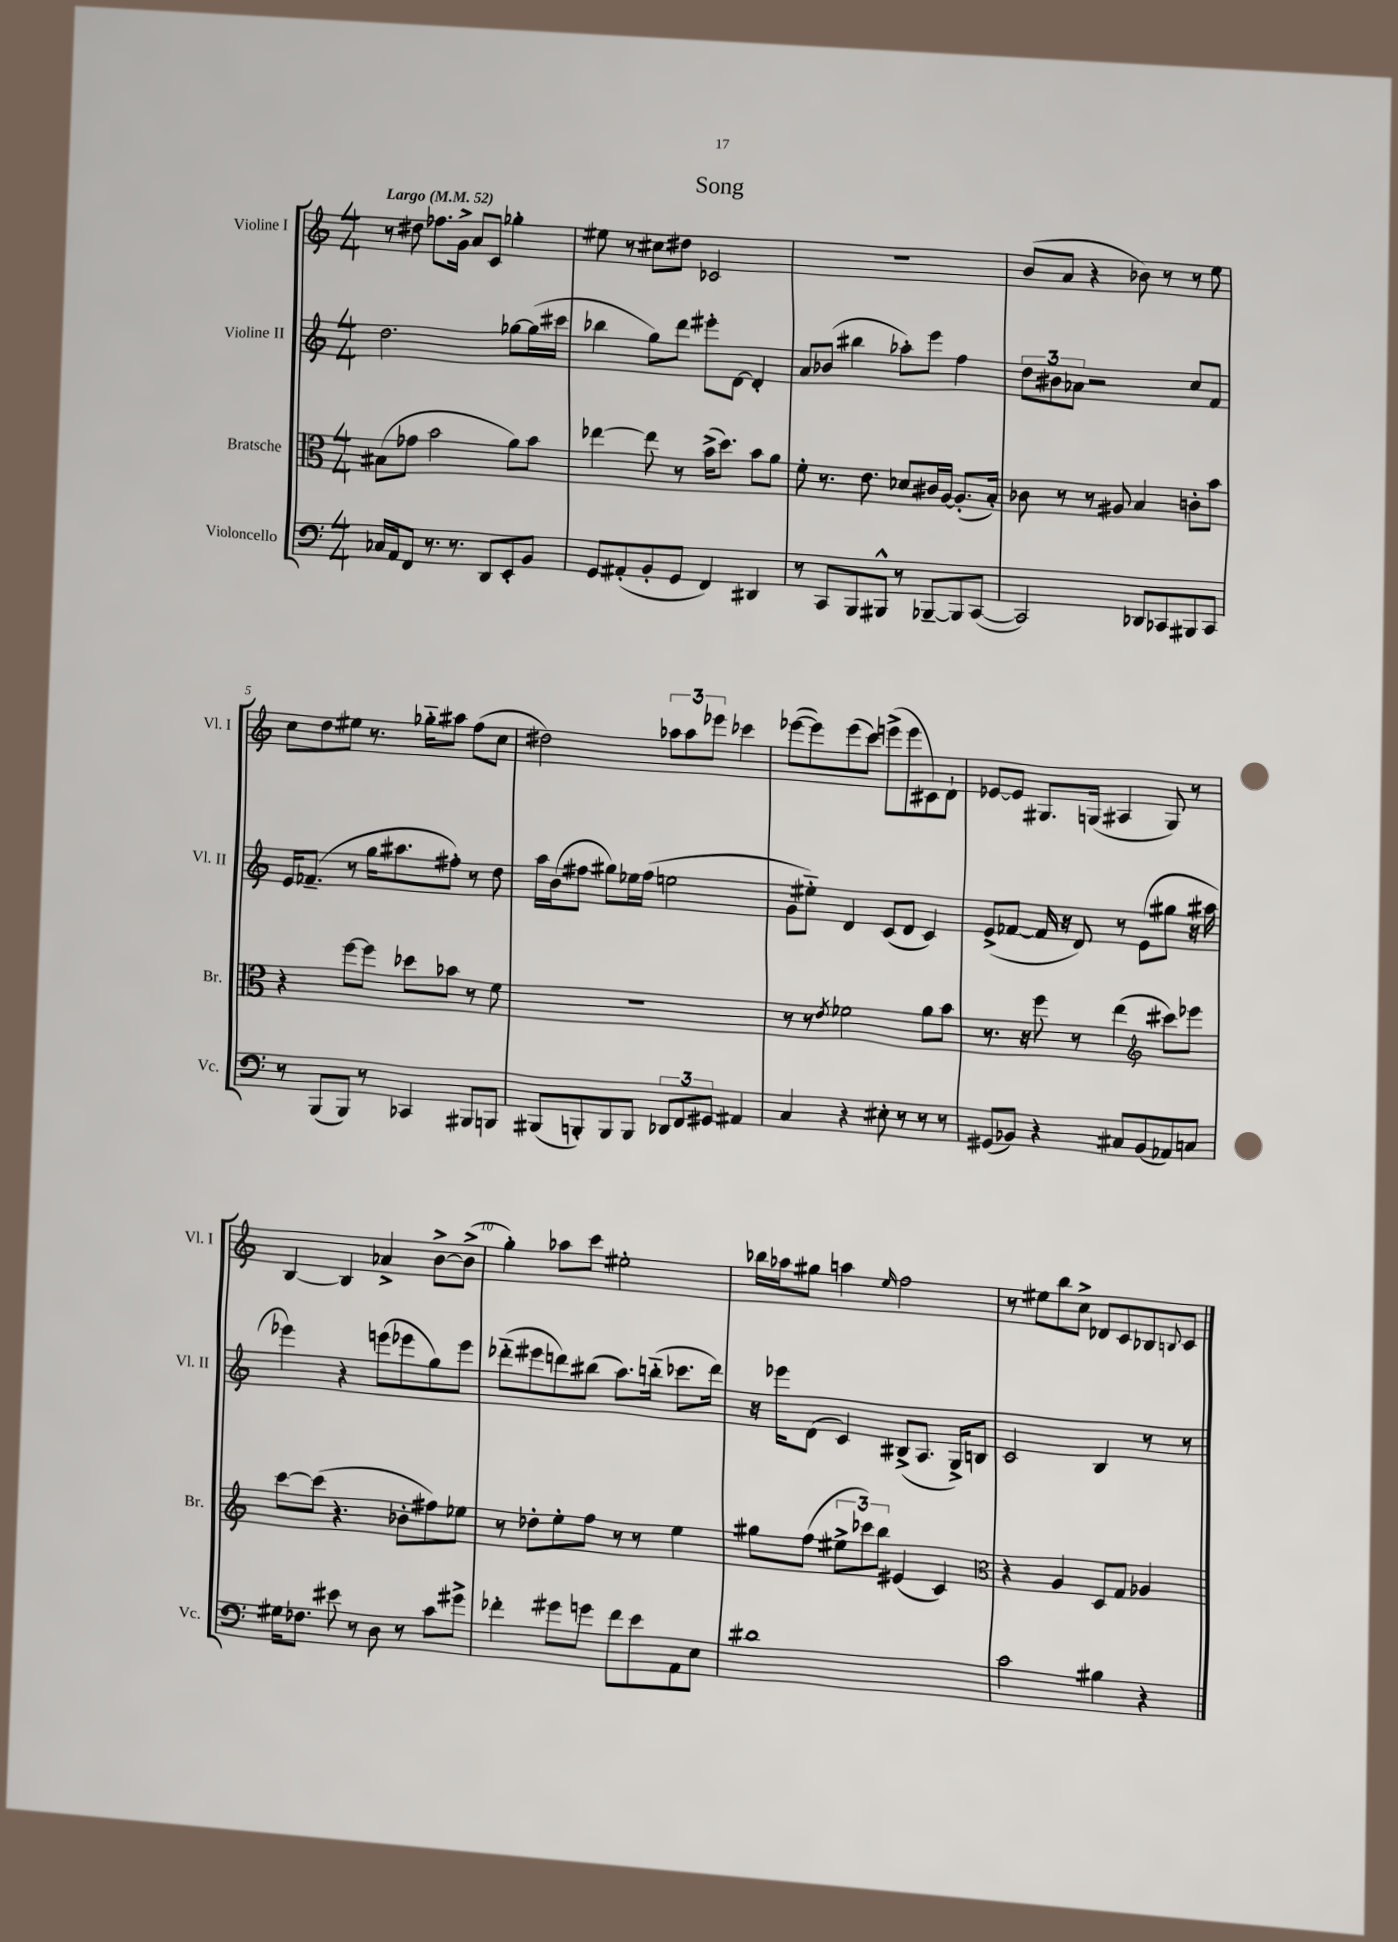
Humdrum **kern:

**kern	**kern	**kern	**kern
*part4	*part3	*part2	*part1
*staff4	*staff3	*staff2	*staff1
*I"Violoncello	*I"Bratsche	*I"Violine II	*I"Violine I
*I'Vc.	*I'Br.	*I'Vl. II	*I'Vl. I
*clefF4	*clefC3	*clefG2	*clefG2
*k[]	*k[]	*k[]	*k[]
*M4/4	*M4/4	*M4/4	*M4/4
*MM52	*MM52	*MM52	*MM52
=1	=1	=1	=1
!	!	!	!LO:TX:a:B:t=Largo
16C-X/LL	(8B#X\L	2.dd\	8r
16AA/J	.	.	.
8FF/J	8g-X\J	.	8dd#X\
8.r	2b\	.	8.ff-X\L
8.r	.	.	16g^\Jk
.	.	.	8a/L
8DD/L	.	.	8c/J
8EE'/	8a\L)	[8gg-X\L	4gg-X'\
8BB/J	8b\J	(16gg-\L]	.
.	.	16ccc#X\JJ	.
=2	=2	=2	=2
8GG/L	[4ee-X\	4bb-X\	8ee#X\
(8AA#X'/	.	.	8r
8BB'/	8ee-\]	8gg\L)	8cc#X\L
8GG/J	8r	8ddd\J	8dd#X\J
4FF/)	(16b^\KL	8eee#X'\L	2c-X/
.	8.dd\J)	.	.
.	.	[8d\J	.
4DD#X/	8b\L	4d'/]	.
.	8a\J	.	.
=3	=3	=3	=3
8r	8f'\	8a/L	1r
8CC/L	8.r	(8b-X/J	.
8BBB/	.	4bb#X\	.
.	8.e\	.	.
8BBB#X^^/J	.	.	.
8r	8d-X/L	8aa-X'\L)	.
[8BBB-X~/L	16c#X/L	8eee\J	.
.	[16A/JJ	.	.
8BBB-/]	(8.A'/L]	4ff\	.
([8CC/J	.	.	.
.	16B'/Jk)	.	.
=4	=4	=4	=4
2CC/])	8c-X\	12dd\L	(8b/L
.	.	12b#X\	.
.	8r	.	8a/J
.	.	12a-X\J	.
.	8r	2r	4r
.	8A#X/	.	.
8DD-X/L	4B/	.	8b-X\)
8CC-X/	.	.	8r
8BBB#X/	8cn'\L	8cc/L	8r
8CC-/J	8b\J	8f/J	8ee\
!!LO:LB:g=z
=5	=5	=5	=5
8r	4r	16e/KL	8cc\L
.	.	(8.f-X~/J	.
(8BBB/L	.	.	8dd\
8BBB/J)	[8ff\L	8r	8ee#X\J
8r	8ff\J]	16gg\KL	8.r
.	.	8.aa#X\	.
4CC-X/	8dd-X\L	.	.
.	.	.	16gg-X\KL
.	8b-X\J	8ff#X'\J)	8aa#X\J
8BBB#X/L	8r	8r	(8ff\L
8BBBn/J	8f\	8dd\	8cc\J
=6	=6	=6	=6
(8BBB#X/L	1r	16aa\LL	2dd#X\)
.	.	(16b\J	.
8BBBn'/)	.	8ff#X\J	.
8BBB/	.	8gg#X\L)	.
8BBB/J	.	16ee-X\L	.
.	.	(16ff#\JJ	.
12DD-X/L	.	2een\	12aa-X\L
12FF/	.	.	12aa-\
12GG#X/J	.	.	12eee-X\J
4AA#X/	.	.	4ccc-X\
=7	=7	=7	=7
4C/	8r	8g\L	([8eee-X\L
.	8r	8ee#X\J)	8eee-\])
.	8qe/	.	.
4r	2f-X\	4d/	(8eee-\
.	.	.	8ccc\J)
8E#X'\	.	(8c/L	(8eeen^\L
8r	.	8d/J	8eee\
8r	8a\L	4c/)	8c#X\)
8r	8b\J	.	8d`\J
=8	=8	=8	=8
(8GG#X/L	8.r	(8e^/L	[8e-X/L
8BB-X/J)	.	[8f-X/J	8e-/J]
.	16r	.	.
4r	8ff\	16f-/]	8.G#X/L
.	.	16r	.
.	8r	8d/)	.
.	.	.	(16Gn/Jk
8C#X/L	(4ee\	8r	4A#X/
(8BB-/	.	(8e\L	.
*	*clefG2	*	*
8AA-X/)	8ccc#X\L)	8gg#X\J	8G/)
8Cn/J	8eee-X\J	16r	8r
.	.	16aa#X\	.
!!LO:LB:g=z
=9	=9	=9	=9
16G#X\KL	[8ccc\L	4eee-X\)	[4B/
8.F-X\J	.	.	.
.	(8ccc\J]	.	.
8e#X\	4.r	4r	4B/]
8r	.	.	.
8D\	.	(8eeen\L	4a-X^/
8r	8b-X'\L	8eee-X\	.
8c\L	8ff#X\)	8gg\)	[8b^\L
8g#X^\J	8ee-X\J	8eee-\J	(8b^\J]
=10	=10	=10	=10
4f-X'\	8r	(8ddd-X\L	4gg'\)
.	8dd-X'\L	8eee#X\	.
8g#X\L	8ee'\	8dddn\)	8aa-X\L
8gn\J	8ff\J	(8bb#X\J	8ccc\J
8f-\L	8r	8.aa\L)	2ee#X'\
8e\	8r	.	.
.	.	(16bbn\Jk	.
8AA\	4ee\	8.ccc-X\L	.
8E\J	.	.	.
.	.	16ddd\Jk)	.
=11	=11	=11	=11
1d#X	8gg#X\L	16r	16bb-X\LL
.	.	16eee-X\KL	16aa-X\J
.	(8ff\J	(8d\J	8gg#X\J
.	12ee#X^\L	4c/)	4aan\
.	12ccc-X\)	.	.
.	12bb\J	.	.
.	.	.	16qqee/
.	(4e#X/	(8B#X^/L	2ff\
.	.	8.A/J	.
.	4c/)	.	.
.	.	16G^/KL)	.
.	.	8Bn/J	.
=12	=12	=12	=12
*	*clefC3	*	*
2c\	4r	2c/	8r
.	.	.	8ee#X\L
.	4A/	.	8bb\
.	.	.	8cc^\J
4B#X\	8D/L	4B/	8d-X/L
.	8G/J	.	8c/
4r	4A-X/	8r	8B-X/
.	.	.	8qqBn/
.	.	8r	8c/J
==	==	==	==
*-	*-	*-	*-
